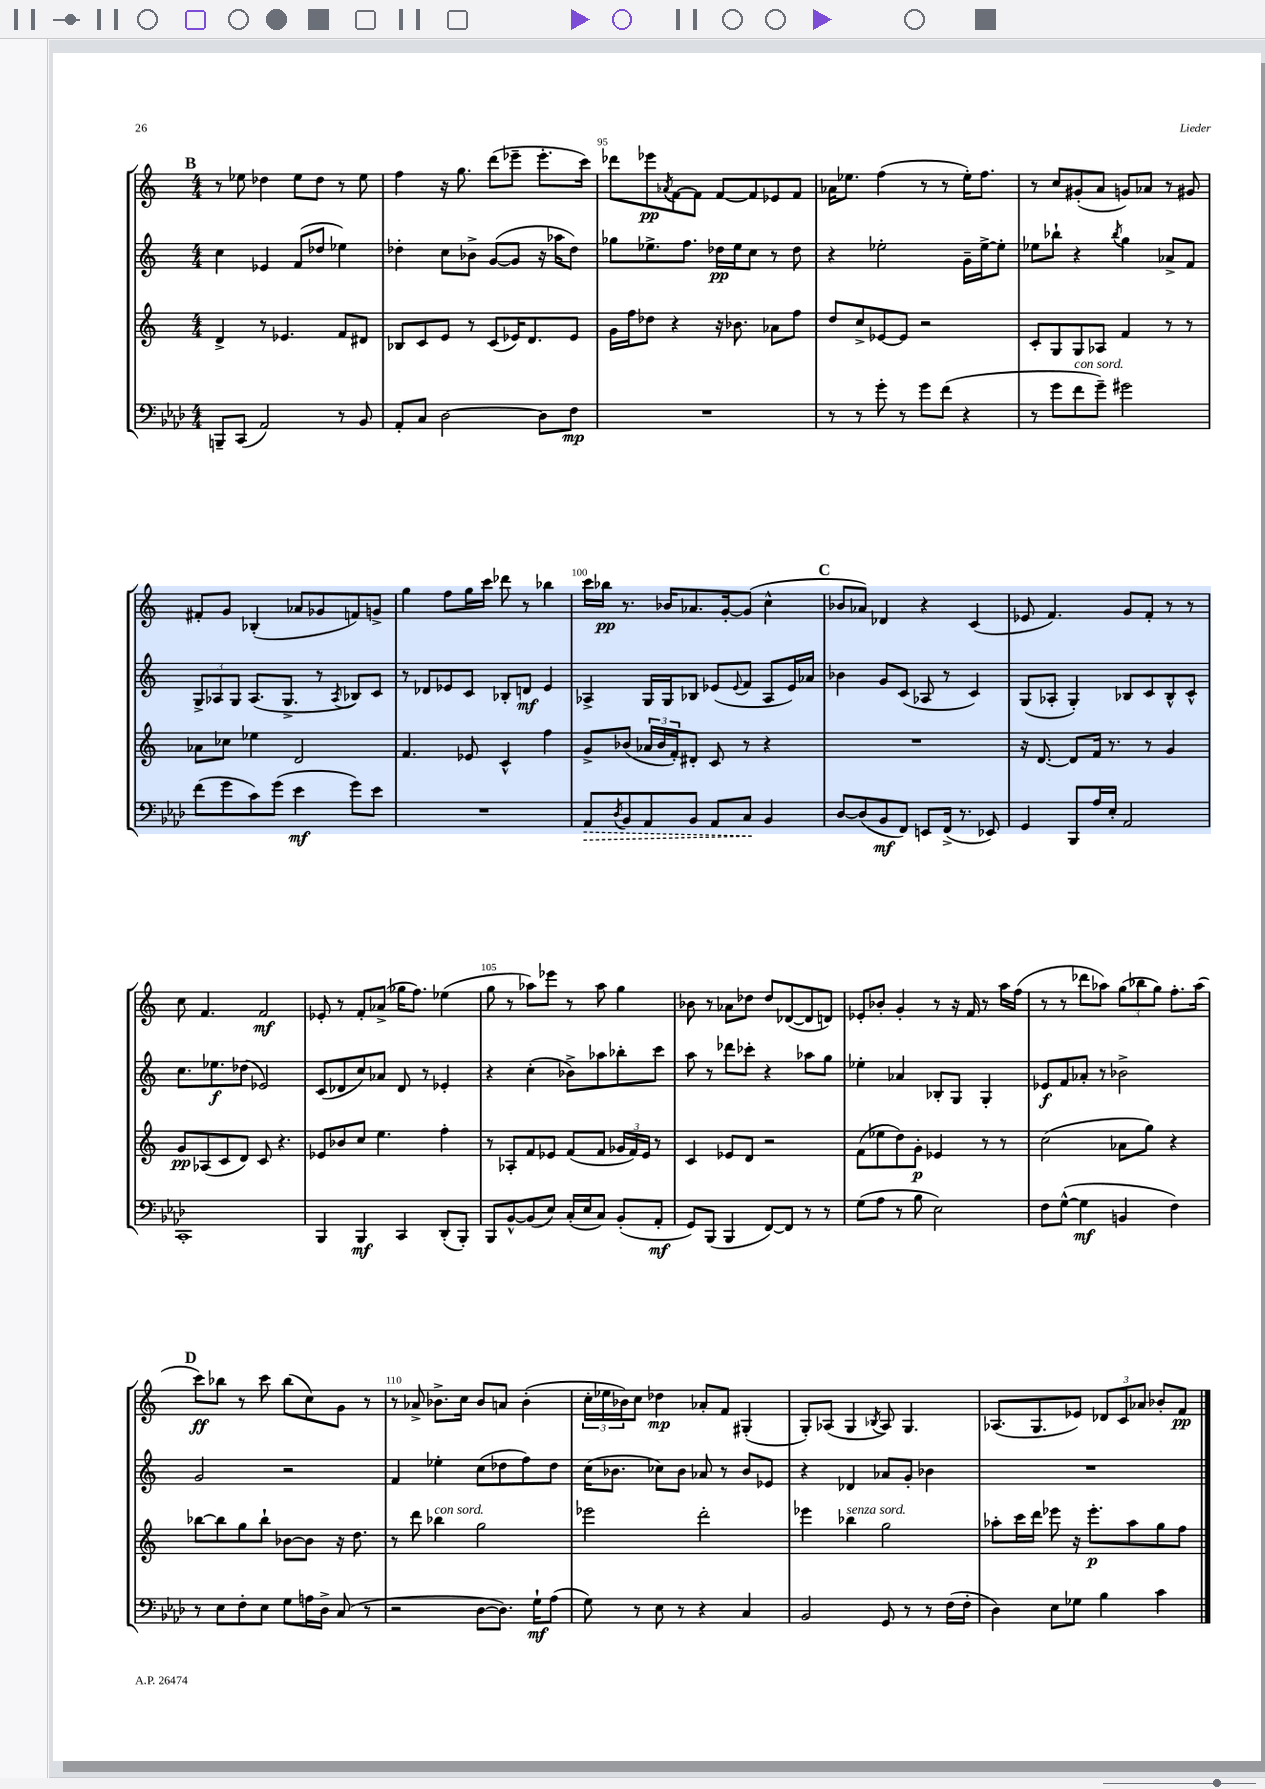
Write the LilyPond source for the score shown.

<<
\new StaffGroup <<
\new Staff = "s0" {
    \clef treble \key c \major \numericTimeSignature \time 4/4
    \mark \markup { \bold "B" } r8 ees''8 des''4 ees''8 des''8 r8 ees''8 |
    f''4 r16 g''8. d'''8( ees'''8-- ees'''8.-. c'''16) |
    des'''8 ees'''8\pp \acciaccatura { aes'8 } f'8~ f'8 f'8~ f'8 ees'8 f'8 |
    aes'16 ees''8. f''4( r8 r8 ees''16-.) f''8. |
    r8 c''8 gis'8-.( a'8 g'8) aes'8 r8 gis'8 |
    fis'8-. g'8 bes4-.( aes'8 ges'8 f'8) g'8-> |
    g''4 f''8 g''16 c'''16 des'''8 r8 bes''4 |
    c'''16 bes''16\pp r8. bes'16 aes'8. g'16~-. g'8( c''4-^ |
    \mark \markup { \bold "C" } bes'8 aes'8) des'4 r4 c'4( |
    ees'8 f'4.) g'8 f'8-. r8 r8 |
    c''8 f'4. f'2\mf |
    ees'8-. r8 f'8-. aes'8->( ges''16 f''8.) ees''4( |
    g''8 r8 aes''8) ees'''8 r8 aes''8 g''4 |
    bes'8 r8 aes'8 des''8 des''8 des'8~( des'8 d'8) |
    ees'8-. bes'8-. g'4-. r8 r16 f'16 r8 a''16 f''16( |
    r8 r8 des'''8 aes''8) \tuplet 3/2 { g''8( bes''8 g''8) } f''8.-. aes''16( |
    \mark \markup { \bold "D" } c'''8\ff) bes''8 r8 c'''8 bes''8( c''8) g'8 r8 |
    r8 aes'8-> bes'8.-> c''16 bes'8 a'8 bes'4-.( |
    \tuplet 3/2 { c''16-. ees''16 bes'16) } c''8 des''4\mp aes'8-. f'8 gis4-.( |
    g8-.) aes8( g4 \acciaccatura { bes8 } aes8) g4. |
    aes8.( g8. ees'8) \tuplet 3/2 { des'8 c'8 aes'8 } bes'8-. f'8\pp \bar "|." |
}
\new Staff = "s1" {
    \clef treble \key c \major \numericTimeSignature \time 4/4
    \mark \markup { \bold "B" } c''4 ees'4 f'8( des''8 ees''4) |
    des''4-. c''8 bes'8-> g'8~( g'8 r16 aes''16 des''8) |
    ges''8 ees''8.-> f''8. des''16\pp ees''16 c''8 r8 des''8 |
    r4 ees''2-. g'16-- ees''16~-> ees''8-. |
    ees''8 bes''8-! r4 \acciaccatura { bes''8 } g''4 aes'8-> f'8 |
    \tuplet 3/2 { g8-> aes8 g8 } aes8.( g8.-> r8 \acciaccatura { aes8 } bes8) c'8 |
    r8 des'8 ees'8 c'8 bes8-. d'8\mf ees'4 |
    aes4-> g16 g16 bes8 ees'8( \appoggiatura { ees'8 } f'8 aes8 ees'16) aes'16 |
    \mark \markup { \bold "C" } bes'4 g'8 c'8( aes8 r8 c'4) |
    g8( aes8-. g4-.) bes8 c'8 bes8-^ c'8-^ |
    c''8. ees''8.\f des''8( ees'2) |
    c'8( des'8 c''8) aes'8 des'8 r8 ees'4-. |
    r4 c''4-.( bes'8->) aes''8 bes''8-. c'''8 |
    a''8 r8 des'''8 ces'''8-. r4 aes''8 g''8 |
    ees''4-. aes'4 bes8-. g8 g4-. |
    ees'8\f f'8 aes'8-. r8 bes'2-> |
    \mark \markup { \bold "D" } g'2 r2 |
    f'4 ees''4-. c''8( des''8 f''8) des''8 |
    c''16( bes'8. ces''8) bes'8 aes'8 r8 bes'8 ees'8 |
    r4 des'4 aes'8 g'8-. bes'4 |
    R1 \bar "|." |
}
\new Staff = "s2" {
    \clef treble \key c \major \numericTimeSignature \time 4/4
    \mark \markup { \bold "B" } d'4-> r8 ees'4. f'8 dis'8 |
    bes8 c'8 e'8 r8 c'8( ees'16) d'8. ees'8 |
    g'16 f''16 des''8 r4 r16 bes'8. aes'8 f''8 |
    d''8 c''8-> ees'8~ ees'8 r2 |
    c'8-. g8 g8 aes8 f'4 r8 r8 |
    aes'8 ces''8 ees''4 d'2 |
    f'4. ees'8 c'4-^ f''4 |
    g'8-> bes'8( \tuplet 3/2 { aes'16 bes'16 f'16-.) } dis'8-. c'8 r8 r4 |
    \mark \markup { \bold "C" } R1 |
    r16 d'8.~ d'8 f'16 r8. r8 g'4 |
    g'8\pp aes8( c'8 d'8) c'8 r4. |
    ees'8 bes'8 c''8 e''4. f''4-. |
    r8 aes8-. f'8 ees'8 f'8( f'8 \tuplet 3/2 { ges'16 f'16) ees'16 } r8 |
    c'4 ees'8 d'8 r2 |
    f'8( ees''8 d''8) g'8-.\p ees'4 r8 r8 |
    c''2( aes'8 g''8) r4 |
    \mark \markup { \bold "D" } bes''8~ bes''8 g''8 bes''8-! bes'8~ bes'8 r16 d''8. |
    r8 d'''8 bes''4^\markup { \italic "con sord." } g''2 |
    ees'''2 d'''2-. |
    ees'''4 bes''4^\markup { \italic "senza sord." } g''2 |
    aes''8-. c'''16 d'''16 ees'''8 r16 ees'''8.-.\p aes''8 g''8 f''8 \bar "|." |
}
\new Staff = "s3" {
    \clef bass \key aes \major \numericTimeSignature \time 4/4
    \mark \markup { \bold "B" } b,,8-- c,8( aes,2) r8 bes,8 |
    aes,8-. c8 des2~ des8 f8\mp |
    R1 |
    r8 r8 g'8-. r8 g'8 f'8( r4 |
    r8 g'8 f'8^\markup { \italic "con sord." } g'8--) gis'2 |
    f'8( g'8 c'8) g'8( ees'4\mf g'8) ees'8 |
    R1 |
    \once \override Hairpin.style = #'dashed-line aes,8\> \acciaccatura { des8 } bes,8 aes,8 bes,8 aes,8 c8\! bes,4 |
    \mark \markup { \bold "C" } des8~ des8( bes,8\mf f,8) e,8 f,16->( r8. ees,8) |
    g,4 bes,,8 aes16 ees16-. aes,2 |
    c,1-. |
    bes,,4 bes,,4\mf c,4 des,8-.( bes,,8-.) |
    bes,,8 bes,8~-^ bes,8( ees8) c16-.( ees16 c8) bes,8-.( aes,8-.\mf |
    g,8) bes,,8( bes,,4 f,8~) f,8 r8 r8 |
    g8( aes8 r8 bes8 ees2) |
    f8 g8~-^( g4\mf b,4 f4) |
    \mark \markup { \bold "D" } r8 ees8 f8-. ees8 g8 a16 des16-> c8( r8 |
    r2 des8~ des8.) g16-!\mf aes8( |
    g8) r8 ees8 r8 r4 c4 |
    bes,2 g,8 r8 r8 f16( f16-. |
    des4) ees8 ges8 bes4 c'4 \bar "|." |
}
>>
>>
\layout { \context { \Score currentBarNumber = #93 \override BarNumber.break-visibility = ##(#f #t #t) barNumberVisibility = #(every-nth-bar-number-visible 5) } }
